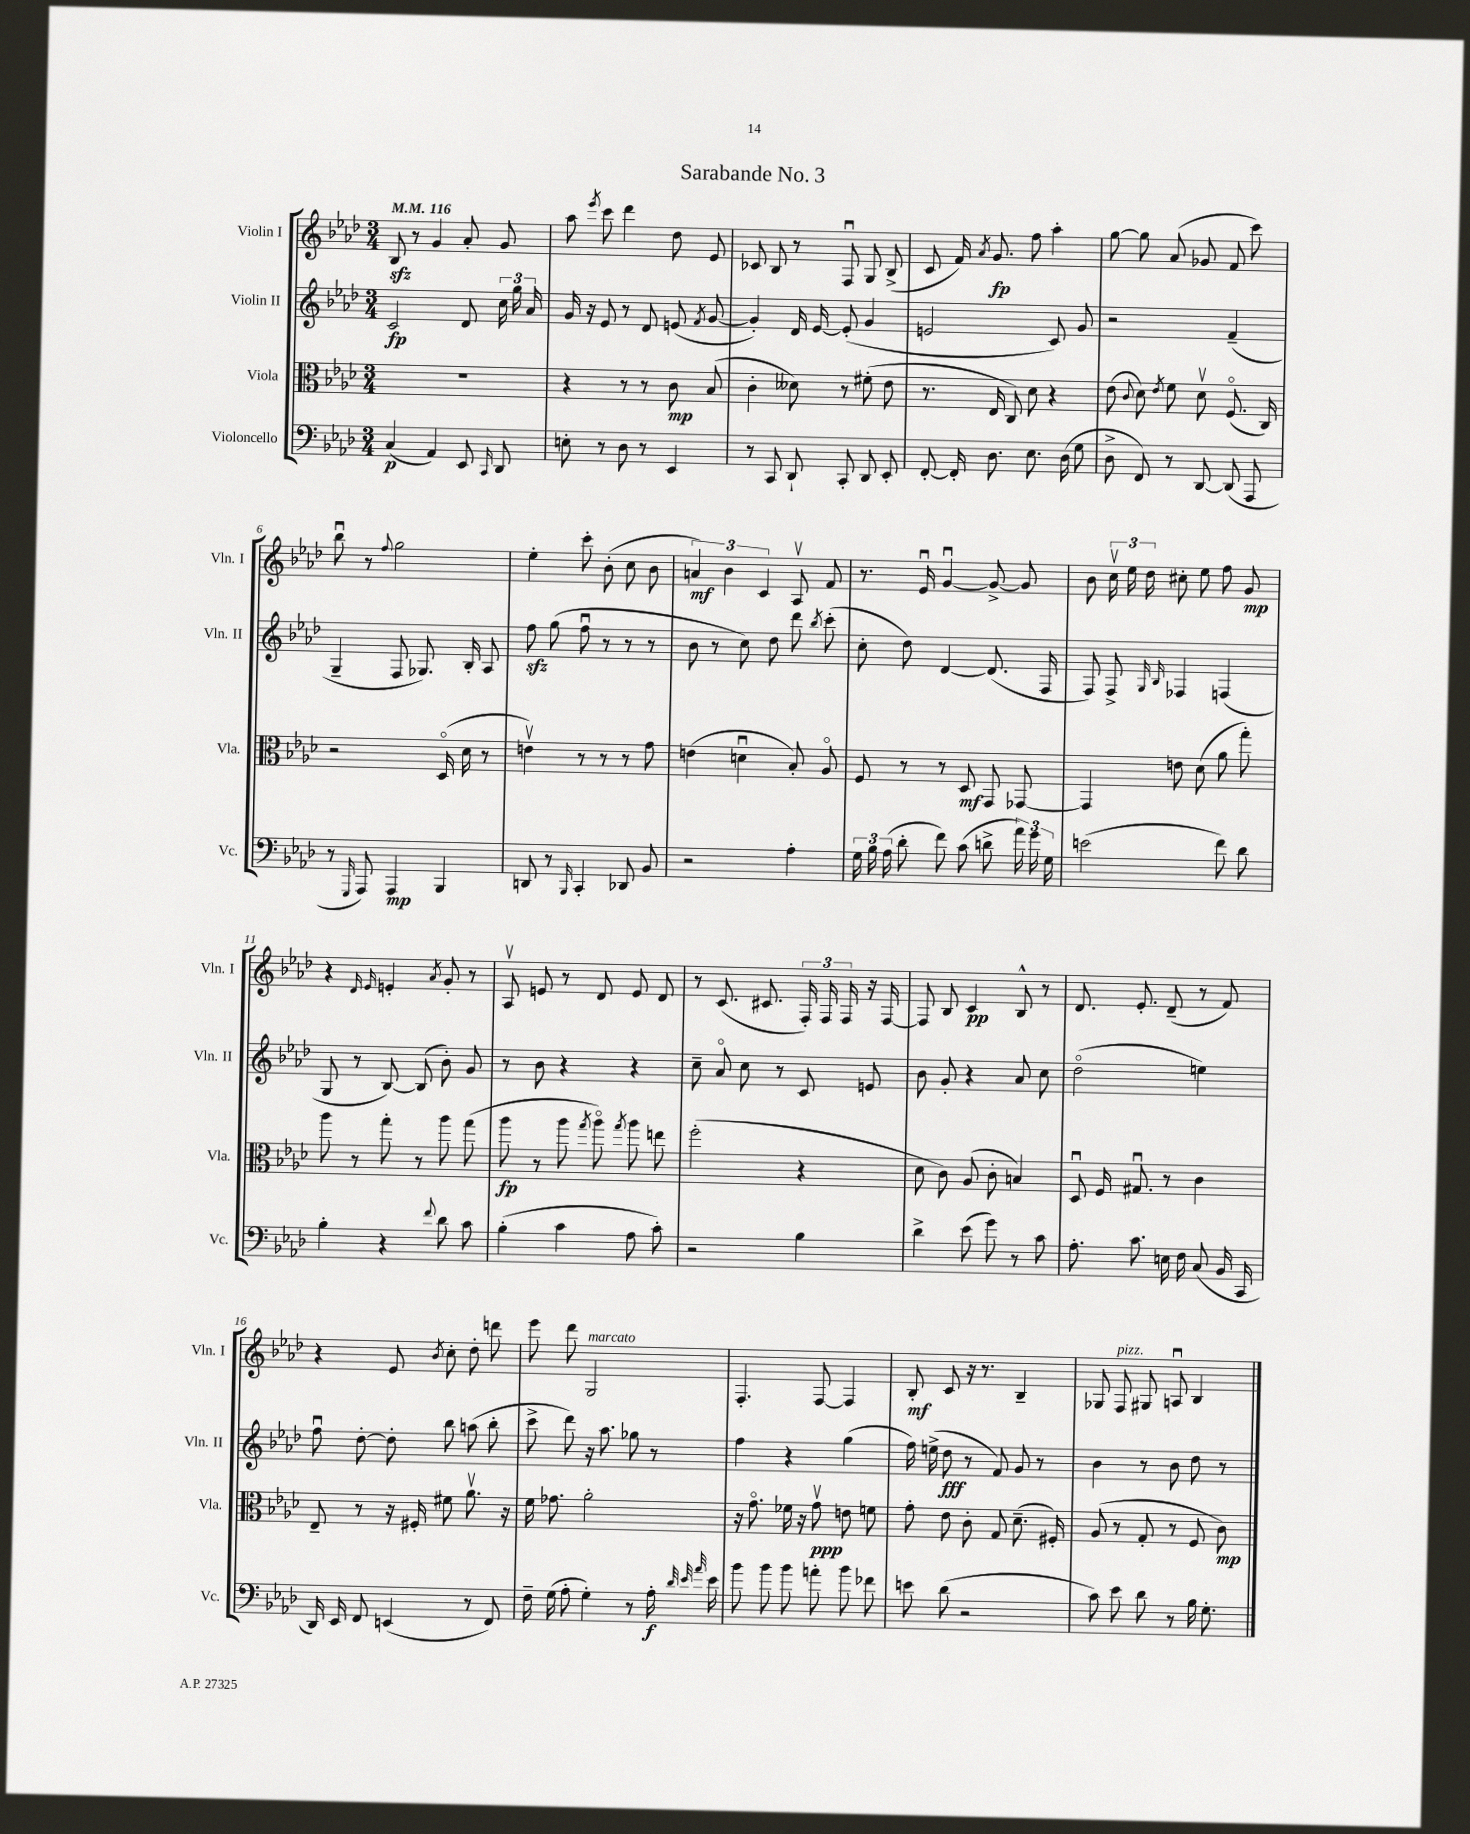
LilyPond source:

\header { title = "Sarabande No. 3" }
<<
\new StaffGroup <<
\new Staff = "s0" \with { instrumentName = "Violin I" shortInstrumentName = "Vln. I" } {
    \clef treble \key aes \major \numericTimeSignature \time 3/4 \tempo 4 = 116
    \autoBeamOff bes8\sfz r8 g'4 aes'8-. g'8 |
    aes''8 \acciaccatura { ees'''8 } c'''8 des'''4 des''8 ees'8 |
    ces'8 bes8 r8 f8\downbow g8 bes8->( |
    c'8 f'16) \acciaccatura { aes'8 } g'8.\fp f''8 aes''4-. |
    g''8~ g''8 aes'8( ges'8 f'8 c'''8) |
    bes''8\downbow r8 \appoggiatura { f''8 } g''2 |
    ees''4-. c'''8-. bes'8-.( c''8 bes'8 |
    \tuplet 3/2 { a'4\mf) bes'4 c'4 } aes8\upbow f'8 |
    r8. ees'16\downbow g'4~\downbow g'8~-> g'8 |
    bes'8 \tuplet 3/2 { c''16\upbow ees''16 des''16 } cis''8-. ees''8 f''8 g'8\mp |
    r4 \grace { des'16 ees'16 } e'4-. \acciaccatura { aes'8 } g'8-. r8 |
    aes8\upbow e'8 r8 des'8 e'8 des'8 |
    r8 c'8.( cis'8. \tuplet 3/2 { f16-.) f16 f16 } r16 f16~ |
    f8 bes8 c'4\pp bes8-^ r8 |
    des'8. ees'8.-. des'8--( r8 f'8) |
    r4 ees'8 \acciaccatura { bes'8 } c''8-. des''8-. d'''8 |
    ees'''8 des'''8 g2^\markup { \italic "marcato" } |
    f4.-. f8~ f4 |
    bes8-.\mf c'8 r16 r8. bes4-- |
    ges8 f8^\markup { \italic "pizz." } gis8 a8\downbow bes4 \bar "|." |
}
\new Staff = "s1" \with { instrumentName = "Violin II" shortInstrumentName = "Vln. II" } {
    \clef treble \key aes \major \numericTimeSignature \time 3/4
    \autoBeamOff c'2\fp des'8 \tuplet 3/2 { c''16 g''16 aes'16 } |
    g'16 r16 ees'8 r8 des'8 e'8( \acciaccatura { f'8 } g'8~ |
    g'4-.) des'16 ees'16~ ees'8-.( g'4 |
    e'2 c'8) g'8 |
    r2 f'4--( |
    g4-- f8 ges8.) bes16-. aes8 |
    f''8\sfz g''8( f''8\downbow r8 r8 r8 |
    bes'8 r8 c''8) des''8 des'''8 \acciaccatura { bes''8 } c'''8-.( |
    c''8-. des''8) des'4~ des'8.( f16 |
    f8) f8-> \grace { g16 bes16 } fes4 f4( |
    g8 r8 bes8~) bes8( bes'8-.) g'8 |
    r8 bes'8 r4 r4 |
    c''8-- aes'8\flageolet c''8 r8 c'8 e'8 |
    bes'8 g'8-. r4 aes'8 c''8 |
    des''2\flageolet( e''4) |
    f''8\downbow des''8~-. des''8-. bes''8 a''8( bes''8-. |
    c'''8-> des'''8) r16 aes''8. ges''8 r8 |
    f''4 r4 g''4( |
    f''16) e''16->( des''8\fff r8 f'8) g'8 r8 |
    bes'4 r8 bes'8 des''8 r8 \bar "|." |
}
\new Staff = "s2" \with { instrumentName = "Viola" shortInstrumentName = "Vla." } {
    \clef alto \key aes \major \numericTimeSignature \time 3/4
    \autoBeamOff R2. |
    r4 r8 r8 c'8\mp bes8( |
    c'4-. deses'8) r8 fis'8-.( ees'8 |
    r8. ees16 c8) des'8 r4 |
    ees'8( \appoggiatura { c'8 } des'8) \acciaccatura { ees'8 } f'8 des'8\upbow f8.\flageolet( c16) |
    r2 des16\flageolet( des'16 r8 |
    e'4\upbow) r8 r8 r8 g'8 |
    e'4( d'4\downbow bes8-.) aes8\flageolet |
    f8 r8 r8 des8\mf g,8 ges,8~ |
    ges,4 e'8 des'8( aes'8 g''8-.) |
    aes''8 r8 g''8-. r8 aes''8 g''8( |
    aes''8\fp r8 aes''8 \acciaccatura { g''8 } aes''8\flageolet) \acciaccatura { g''8 } aes''8 e''8 |
    f''2-.( r4 |
    des'8 c'8) aes8( c'8-. b4) |
    des8\downbow f16 gis8.\downbow r8 c'4 |
    ees8-- r8 r16 fis16-. fis'8 aes'8.\upbow r16 |
    f'16 ges'8. aes'2-. |
    r16 g'8.\flageolet fes'16 r16 g'8\upbow\ppp e'8 f'8 |
    g'8-. ees'8 c'8-. g8 des'8.--( fis16-.) |
    aes8( r8 g8-. r8 f8 c'8\mp) \bar "|." |
}
\new Staff = "s3" \with { instrumentName = "Violoncello" shortInstrumentName = "Vc." } {
    \clef bass \key aes \major \numericTimeSignature \time 3/4
    \autoBeamOff c4\p( aes,4) ees,8 \grace { c,16 } des,8 |
    e8-. r8 des8 r8 ees,4 |
    r8 c,8 des,8-! c,8-. des,8 ees,8-. |
    f,8~-. f,16-. des8. ees8. des16( g8 |
    des8-> f,8) r8 des,8~ des,8( aes,,8 |
    r8 \grace { g,,16 } aes,,8) aes,,4\mp bes,,4 |
    d,8 r8 \grace { bes,,16 } c,4-. des,8 bes,8 |
    r2 aes4-. |
    \tuplet 3/2 { g16 bes16 aes16( } des'8-. f'8) c'8( d'8-> \tuplet 3/2 { aes'16) g'16 g16 } |
    e'2( f'8) des'8 |
    bes4-. r4 \appoggiatura { f'8 } des'8 c'8 |
    bes4-.( c'4 aes8 c'8-.) |
    r2 bes4 |
    des'4-> ees'8( g'8) r8 c'8 |
    aes8.-. c'8. e16 f16 c8( bes,16 c,16 |
    des,16) ees,16 f,8 e,4( r8 f,8) |
    f16-- g16( aes8-. g4-.) r8 aes16-.\f \grace { des'32 ees'32 aes'32 } ees'16 |
    bes'8 bes'8 bes'8 a'8-. bes'8 fes'8 |
    e'8 des'8( r2 |
    c'8) ees'8 des'8 r8 bes16 g8.-. \bar "|." |
}
>>
>>
